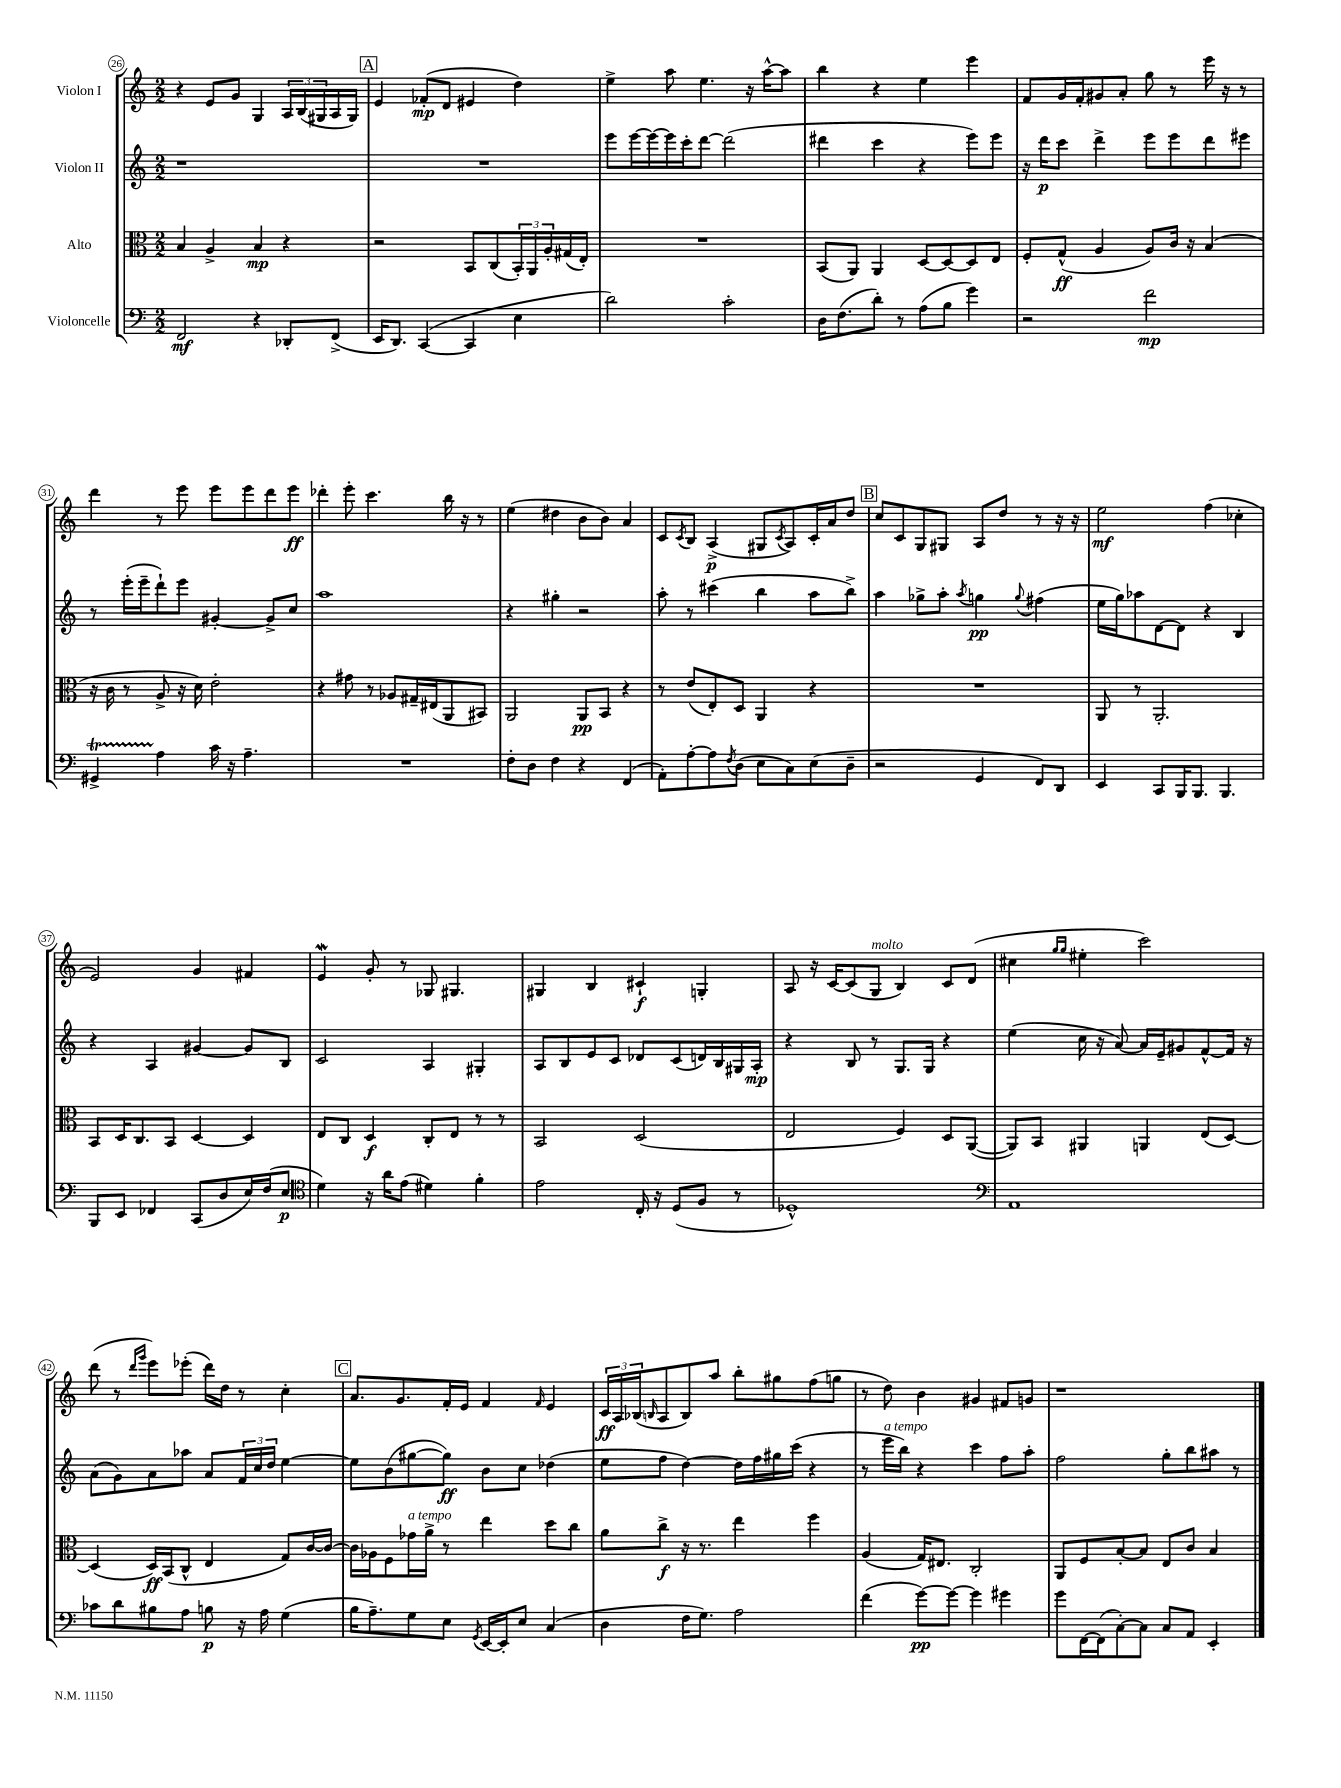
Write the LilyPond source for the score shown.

<<
\new StaffGroup <<
\new Staff = "s0" \with { instrumentName = "Violon I" } {
    \clef treble \key c \major \numericTimeSignature \time 2/2
    r4 e'8 g'8 g4 \tuplet 3/2 { a16 b16( gis16 } a16 gis16) |
    \mark \markup { \box "A" } e'4 fes'8-.\mp( d'8 eis'4 d''4) |
    e''4-> a''8 e''4. r16 a''16~-^ a''8 |
    b''4 r4 e''4 e'''4 |
    f'8 g'16 f'16-. gis'8 a'8-. g''8 r8 e'''16 r16 r8 |
    d'''4 r8 e'''8 e'''8 e'''8 d'''8 e'''8\ff |
    des'''4-. e'''8-. c'''4. b''16 r16 r8 |
    e''4( dis''4 b'8 b'8) a'4 |
    c'8 \acciaccatura { c'8 } b8 a4->\p( gis8 \acciaccatura { c'8 } a8) c'16-. a'16 d''8 |
    \mark \markup { \box "B" } c''8 c'8 g8 gis8 a8 d''8 r8 r16 r16 |
    e''2\mf f''4( ces''4-. |
    e'2) g'4 fis'4 |
    e'4\mordent g'8-. r8 ges8 gis4. |
    gis4 b4 cis'4-!\f g4-. |
    a8 r16 c'16~ c'8( g8^\markup { \italic "molto" } b4) c'8 d'8( |
    cis''4 \grace { g''16 g''16 } eis''4-. c'''2) |
    d'''8( r8 \grace { d'''16 g'''16 } e'''8) ees'''8-.( d'''16) d''16 r8 c''4-. |
    \mark \markup { \box "C" } a'8. g'8. f'16-. e'16 f'4 \grace { f'16 } e'4 |
    \tuplet 3/2 { c'16\ff a16 bes16( } \grace { b16 } a8 b8) a''8 b''8-. gis''8 f''8( g''8 |
    r8 d''8) b'4 gis'4 fis'8 g'8 |
    r1 \bar "|." |
}
\new Staff = "s1" \with { instrumentName = "Violon II" } {
    \clef treble \key c \major \numericTimeSignature \time 2/2
    r1 |
    \mark \markup { \box "A" } R1 |
    e'''8 e'''16~ e'''16~ e'''16 c'''16-. d'''8~ d'''2( |
    dis'''4 c'''4 r4 e'''8) e'''8 |
    r16 d'''16\p c'''8 d'''4-> e'''8 e'''8 d'''8 eis'''8 |
    r8 e'''16-.( e'''16-- d'''8-!) e'''8 gis'4~-. gis'8-> c''8 |
    a''1 |
    r4 gis''4-. r2 |
    a''8-. r8 cis'''4( b''4 a''8 b''8->) |
    \mark \markup { \box "B" } a''4 ges''8-> a''8-. \acciaccatura { a''8 } g''4\pp \appoggiatura { g''8 } fis''4( |
    e''16 g''16) aes''8 d'8~ d'8 r4 b4 |
    r4 a4 gis'4~ gis'8 b8 |
    c'2 a4 gis4-. |
    a8 b8 e'8 c'8 des'8 c'8( d'16) b16 gis16 a16-.\mp |
    r4 b8 r8 g8. g16 r4 |
    e''4( c''16 r16 a'8~) a'16 e'16-- gis'8 f'8~-^ f'16 r16 |
    a'8( g'8) a'8 aes''8 a'8 \tuplet 3/2 { f'16 c''16 d''16 } e''4~ |
    \mark \markup { \box "C" } e''8 b'8( gis''8~ gis''8\ff) b'8 c''8 des''4( |
    e''8 f''8 d''4~) d''16 f''16 gis''16 c'''16( r4 |
    r8 e'''16^\markup { \italic "a tempo" } b''16) r4 c'''4 f''8 a''8-. |
    f''2 g''8-. b''8 ais''8 r8 \bar "|." |
}
\new Staff = "s2" \with { instrumentName = "Alto" } {
    \clef alto \key c \major \numericTimeSignature \time 2/2
    b4 a4-> b4\mp r4 |
    \mark \markup { \box "A" } r2 b,8 c8( \tuplet 3/2 { b,16-.) a,16 a16-. } gis16( e16-.) |
    R1 |
    b,8( a,8) a,4 d8~ d8~ d8 e8 |
    f8-. g8-^\ff( a4 a8) c'16 r16 b4( |
    r16 c'16 r8 a8-> r16 d'16) e'2-. |
    r4 gis'8 r8 aes8 gis16-- eis16( a,8 bis,8) |
    a,2 a,8\pp b,8 r4 |
    r8 e'8( e8-.) d8 a,4 r4 |
    \mark \markup { \box "B" } R1 |
    a,8 r8 a,2.-. |
    b,8 d16 c8. b,8 d4~ d4 |
    e8 c8 d4\f c8-. e8 r8 r8 |
    b,2 d2( |
    e2 f4) d8 a,8~( |
    a,8) b,8 ais,4 a,4 e8( d8~) |
    d4( d16\ff) b,16( c8-^ e4 g8) c'16~ c'16~ |
    \mark \markup { \box "C" } c'16 aes16 f8 ges'16^\markup { \italic "a tempo" } a'16-> r8 e''4 d''8 c''8 |
    a'8 c''8->\f r16 r8. e''4 f''4 |
    a4( g16) eis8. c2-. |
    a,8 f8 b8~-. b8 e8 c'8 b4 \bar "|." |
}
\new Staff = "s3" \with { instrumentName = "Violoncelle" } {
    \clef bass \key c \major \numericTimeSignature \time 2/2
    f,2\mf r4 des,8-. f,8->( |
    \mark \markup { \box "A" } e,16 d,8.) c,4~( c,4 e4 |
    d'2) c'2-. |
    d16 f8.( d'8-.) r8 a8( b8 g'4) |
    r2 f'2\mp |
    gis,4->\startTrillSpan a4\stopTrillSpan c'16 r16 a4.-- |
    R1 |
    f8-. d8 f4 r4 f,4( |
    a,8-.) a8~-. a8 \acciaccatura { f8 } d8( e8 c8) e8( d8-- |
    \mark \markup { \box "B" } r2 g,4 f,8) d,8 |
    e,4 c,8 b,,16 b,,8. b,,4. |
    b,,8 e,8 fes,4 c,8( d8 e16) f16( e8\p |
    \clef tenor d'4) r16 a'16 e'8( dis'4) f'4-. |
    e'2 c16-. r16 d8( f8 r8 |
    des1-^) |
    \clef bass a,1 |
    ces'8 d'8 bis8 a8 b8\p r16 a16 g4( |
    \mark \markup { \box "C" } b16 a8.--) g8 e8 \acciaccatura { g,8 } e,16~ e,16-. e8 c4( |
    d4 f16 g8.) a2 |
    f'4( g'8~\pp) g'8~ g'4 gis'4 |
    g'8 f,16~ f,16( c8~-.) c8 c8 a,8 e,4-. \bar "|." |
}
>>
>>
\layout { \context { \Score currentBarNumber = #26 \override BarNumber.stencil = #(make-stencil-circler 0.1 0.3 ly:text-interface::print) } }
